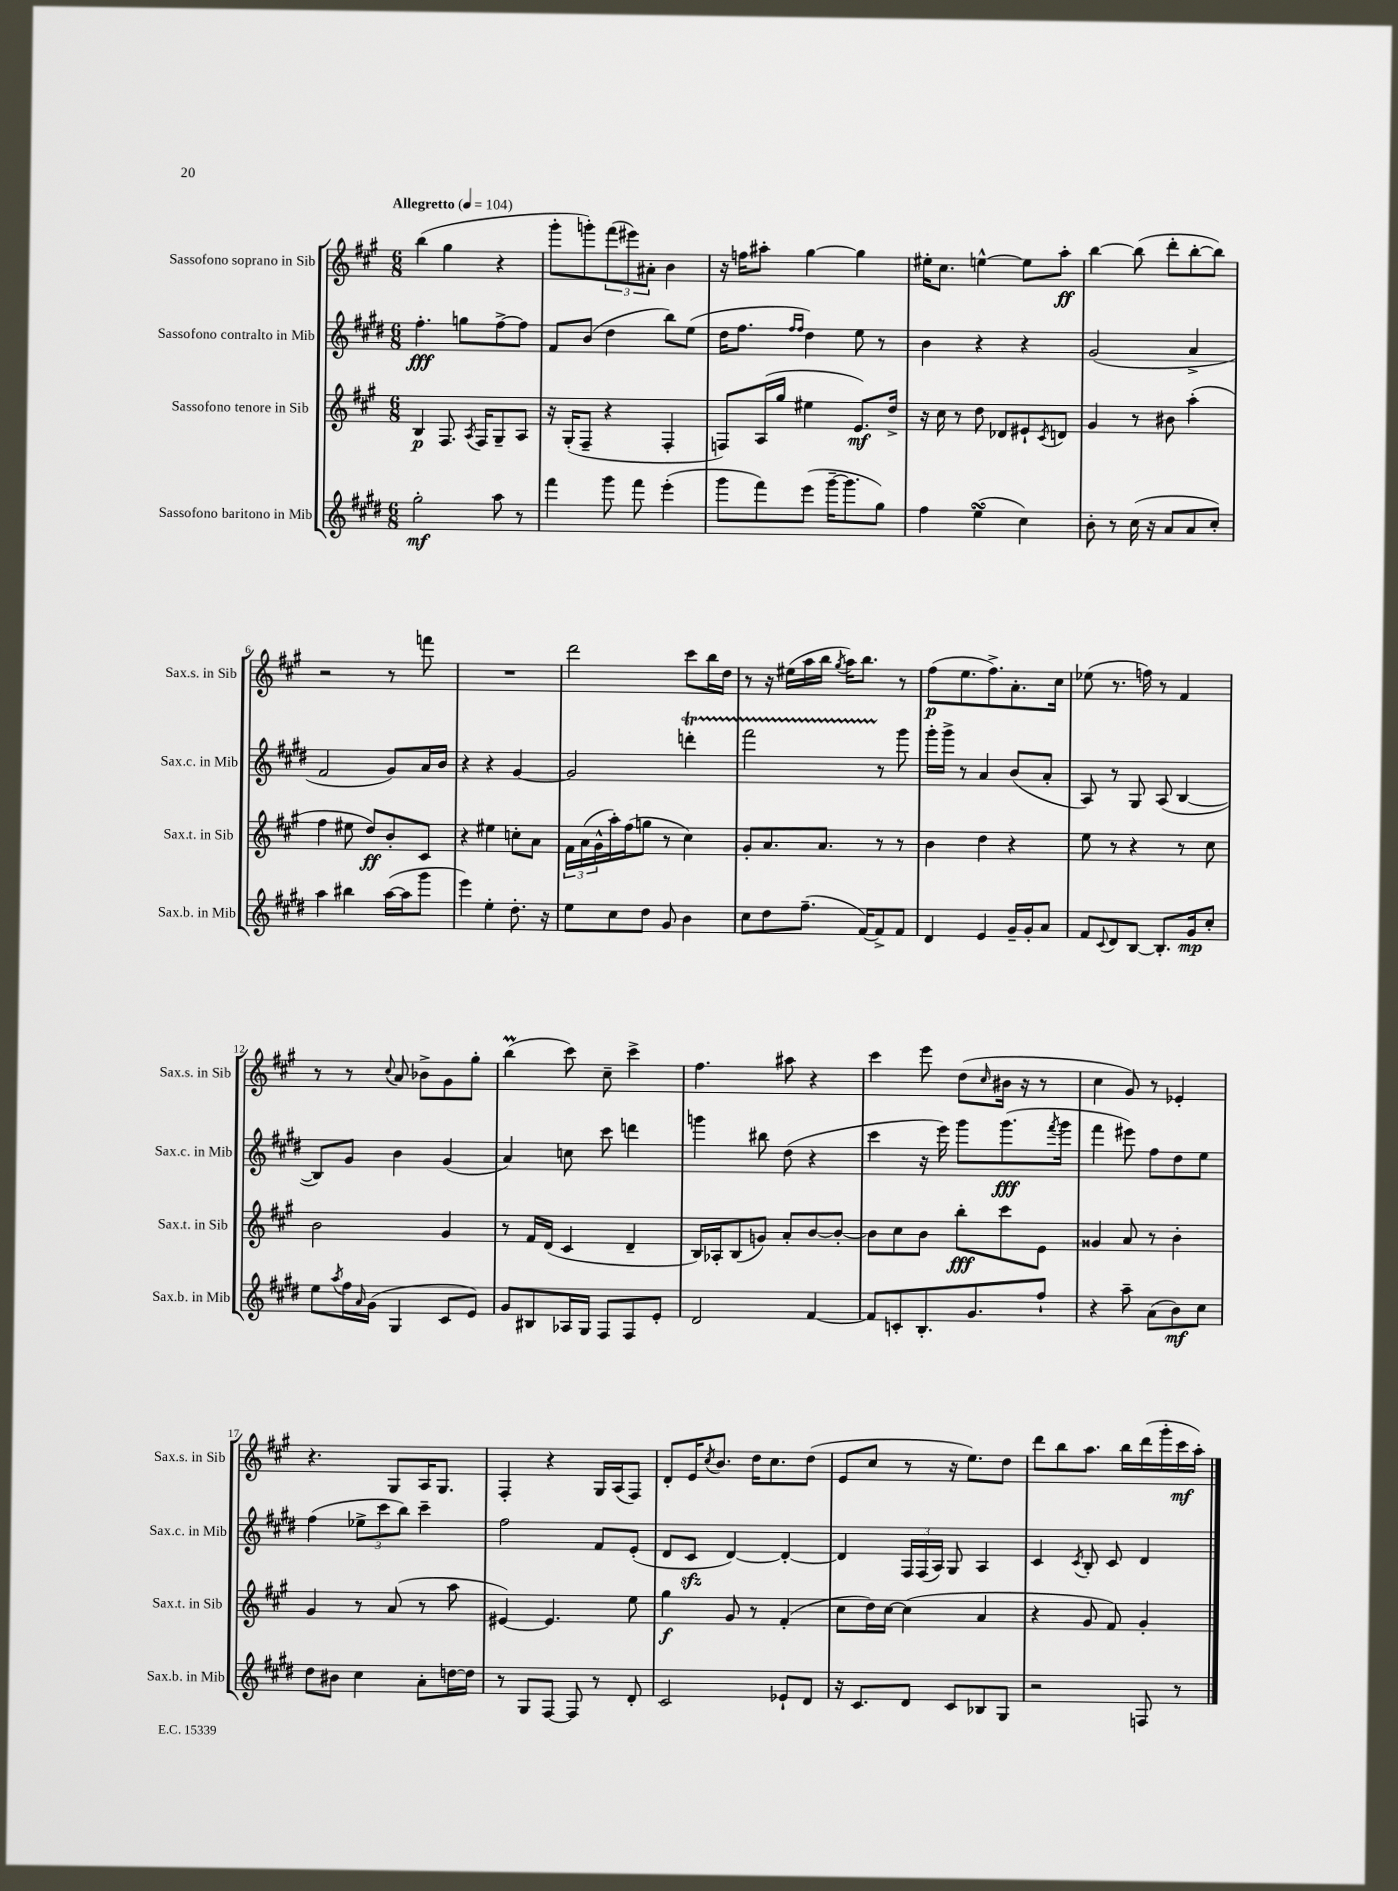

**kern	**kern	**kern	**kern
*staff4	*staff3	*staff2	*staff1
*clefG2	*clefG2	*clefG2	*clefG2
*k[f#c#g#d#]	*k[f#c#g#]	*k[f#c#g#d#]	*k[f#c#g#]
*M6/8	*M6/8	*M6/8	*M6/8
*MM104	*MM104	*MM104	*MM104
2gg#'	4B	4.ff#'	(4bb
.	8.F#	.	4gg#
.	.	8gg	.
.	8qA	.	.
.	16F#	.	.
8aa	8G#~	[8ff#^	4r
8r	8A	8ff#]	.
=	=	=	=
4fff#	16r	8f#	8ggg#'
.	(16G#'	.	.
.	8F#~	(8b	8ggg')
8ggg#	4r	4dd#	(12fff#
.	.	.	12eee#)
8fff#	.	.	.
.	.	.	12a#'
(4eee'	4F#'	8bb)	4b
.	.	(8ee	.
=	=	=	=
8ggg#	8F)	16dd#	16r
.	.	8.ff#	16ff
8fff#)	(16A	.	8aa#'
.	16gg#	.	.
.	.	16qqff#	.
.	.	16qqff#	.
(8eee	4ee#	4dd#)	[4gg#
[16ggg#~	.	.	.
8.ggg#]	.	.	.
.	8.e)	8ee	4gg#]
8gg#)	.	8r	.
.	16dd^	.	.
=	=	=	=
4ff#	16r	4b	16ee#'
.	16cc#	.	8.cc#
.	8r	.	.
(4ee	8dd	4r	[4ee^^
.	8d-	.	.
4cc#)	8e#`	4r	8ee]
.	8qc#	.	.
.	8d	.	8aa'
=	=	=	=
8b'	4g#	(2g#	[4bb
8r	.	.	.
(16cc#	8r	.	(8bb]
16r	.	.	.
8a	8b#	.	8ddd'
8a	(4aa'	4a^	[8bb'
8cc#')	.	.	8bb])
=	=	=	=
4aa	4ff#	2f#	2r
4bb#	8ee#	.	.
.	8dd)	.	.
([16aa	8b'	8g#)	8r
16aa]	.	.	.
8ggg#	8c#	16a	8fff
.	.	16b	.
=	=	=	=
4eee)	4r	4r	2.r
4ee'	4ee#	4r	.
8.dd#'	8cc'	[4g#	.
.	8a	.	.
16r	.	.	.
=	=	=	=
8ee	24f#	2g#]	2ddd
.	(24a	.	.
.	24g#^^	.	.
8cc#	16aa')	.	.
.	(16ff#	.	.
8dd#	8gg	.	.
8g#	8r	.	.
4b	4cc#)	4ddd'	8ccc#
.	.	.	16bb
.	.	.	16dd
=	=	=	=
8cc#	8g#'	2fff#	8r
8dd#	8.a	.	16r
.	.	.	(16ee#
(8.ff#~	.	.	16aa
.	8.a	.	16bb
.	.	.	8qgg#
.	.	.	16aa)
[16f#)	.	.	8.bb
8f#^]	8r	8r	.
8f#	8r	8ggg#	8r
=	=	=	=
4d#	4b	16ggg#'	(8ff#
.	.	16ggg#^	.
.	.	8r	8.ee
4e	4dd	4a	.
.	.	.	8.ff#^)
16g#~	4r	(8b	8.a'
16g#'	.	.	.
8a	.	8a'	.
.	.	.	16cc#
=	=	=	=
8f#	8ee	8A)	(8ee-
8qqc#	.	.	.
8d#	8r	8r	8.r
[8B	4r	8G#	.
.	.	.	16ff)
8.B']	.	(8A	8r
.	8r	[4B	4f#
16g#	.	.	.
8cc#'	8cc#	.	.
=	=	=	=
8ee	2b	8B])	8r
8qaa	.	.	.
16ff#	.	8g#	8r
16qqa	.	.	.
(16g#	.	.	.
.	.	.	8qqcc#
4G#	.	4b	8a
.	.	.	8b-^
8c#	4g#	(4g#	8g#
8e)	.	.	8gg#'
=	=	=	=
8g#	8r	4a)	(4bb
8B#	16f#	.	.
.	(16d	.	.
16A-	4c#	8cc	8ccc#)
16G#	.	.	.
8F#	.	8ccc#	8cc#~
8F#	4d~	4ddd	4ccc#^
8e'	.	.	.
=	=	=	=
2d#	16B)	4ggg	4.ff#
.	16A-'	.	.
.	(8B	.	.
.	8g)	8bb#	.
.	8a'	(8dd#	8aa#
[4f#	[8b	4r	4r
.	8b'_	.	.
=	=	=	=
8f#]	8b]	4ccc#	4ccc#
8c'	8cc#	.	.
8.B'	8b	16r	8eee
.	.	16eee)	.
.	8bb'	8ggg#	(8dd
8.g#	.	.	.
.	.	.	16qqcc#
.	8ccc#	(8.ggg#	16b#
.	.	.	16r
8ff#`	8e	.	8r
.	.	8qfff#	.
.	.	16ggg#	.
=	=	=	=
4r	4g##	4fff#	4cc#
8aa~	8a	8eee#)	8g#)
(8a	8r	8ff#	8r
8b)	4b'	8dd#	4e-'
8cc#	.	8ee	.
=	=	=	=
8dd#	4g#	(4ff#	4.r
8b#	.	.	.
4cc#	8r	12ee-^	.
.	.	12ccc#	.
.	(8a	.	8G#
.	.	12bb)	.
8a'	8r	4ccc#~	16A
.	.	.	8.G#
[16dd	8aa	.	.
16dd]	.	.	.
=	=	=	=
8r	[4e#)	2ff#	4F#'
8G#	.	.	.
[8F#	4.e#]	.	4r
8F#]	.	.	.
8r	.	8f#	16G#
.	.	.	(16A
8d#'	8ee	(8e'	8F#)
=	=	=	=
2c#	4gg#	8d#	8d'
.	.	8c#	16e
.	.	.	8qcc#
.	.	.	8.b
.	8g#	[4d#)	.
.	8r	.	16dd
.	.	.	8.cc#
8e-`	(4f#'	4d#'_	.
8d#	.	.	(8dd
=	=	=	=
16r	8cc#	4d#]	8e
8.c#	.	.	.
.	16dd)	.	8cc#
.	[16cc#	.	.
8d#	(4cc#]	24F#	8r
.	.	(24F#	.
.	.	24A)	.
8c#	.	8G#	16r
.	.	.	8.ee)
8B-	4a	4A	.
8G#	.	.	8dd
=	=	=	=
2r	4r	4c#	8ddd
.	.	.	8bb
.	.	8qc#	.
.	8g#	8B'	8.aa
.	8f#)	8c#	.
.	.	.	16bb
8F	4g#'	4d#	(16ddd
.	.	.	16ggg#'
8r	.	.	16ccc#
.	.	.	16aa')
==	==	==	==
*-	*-	*-	*-
